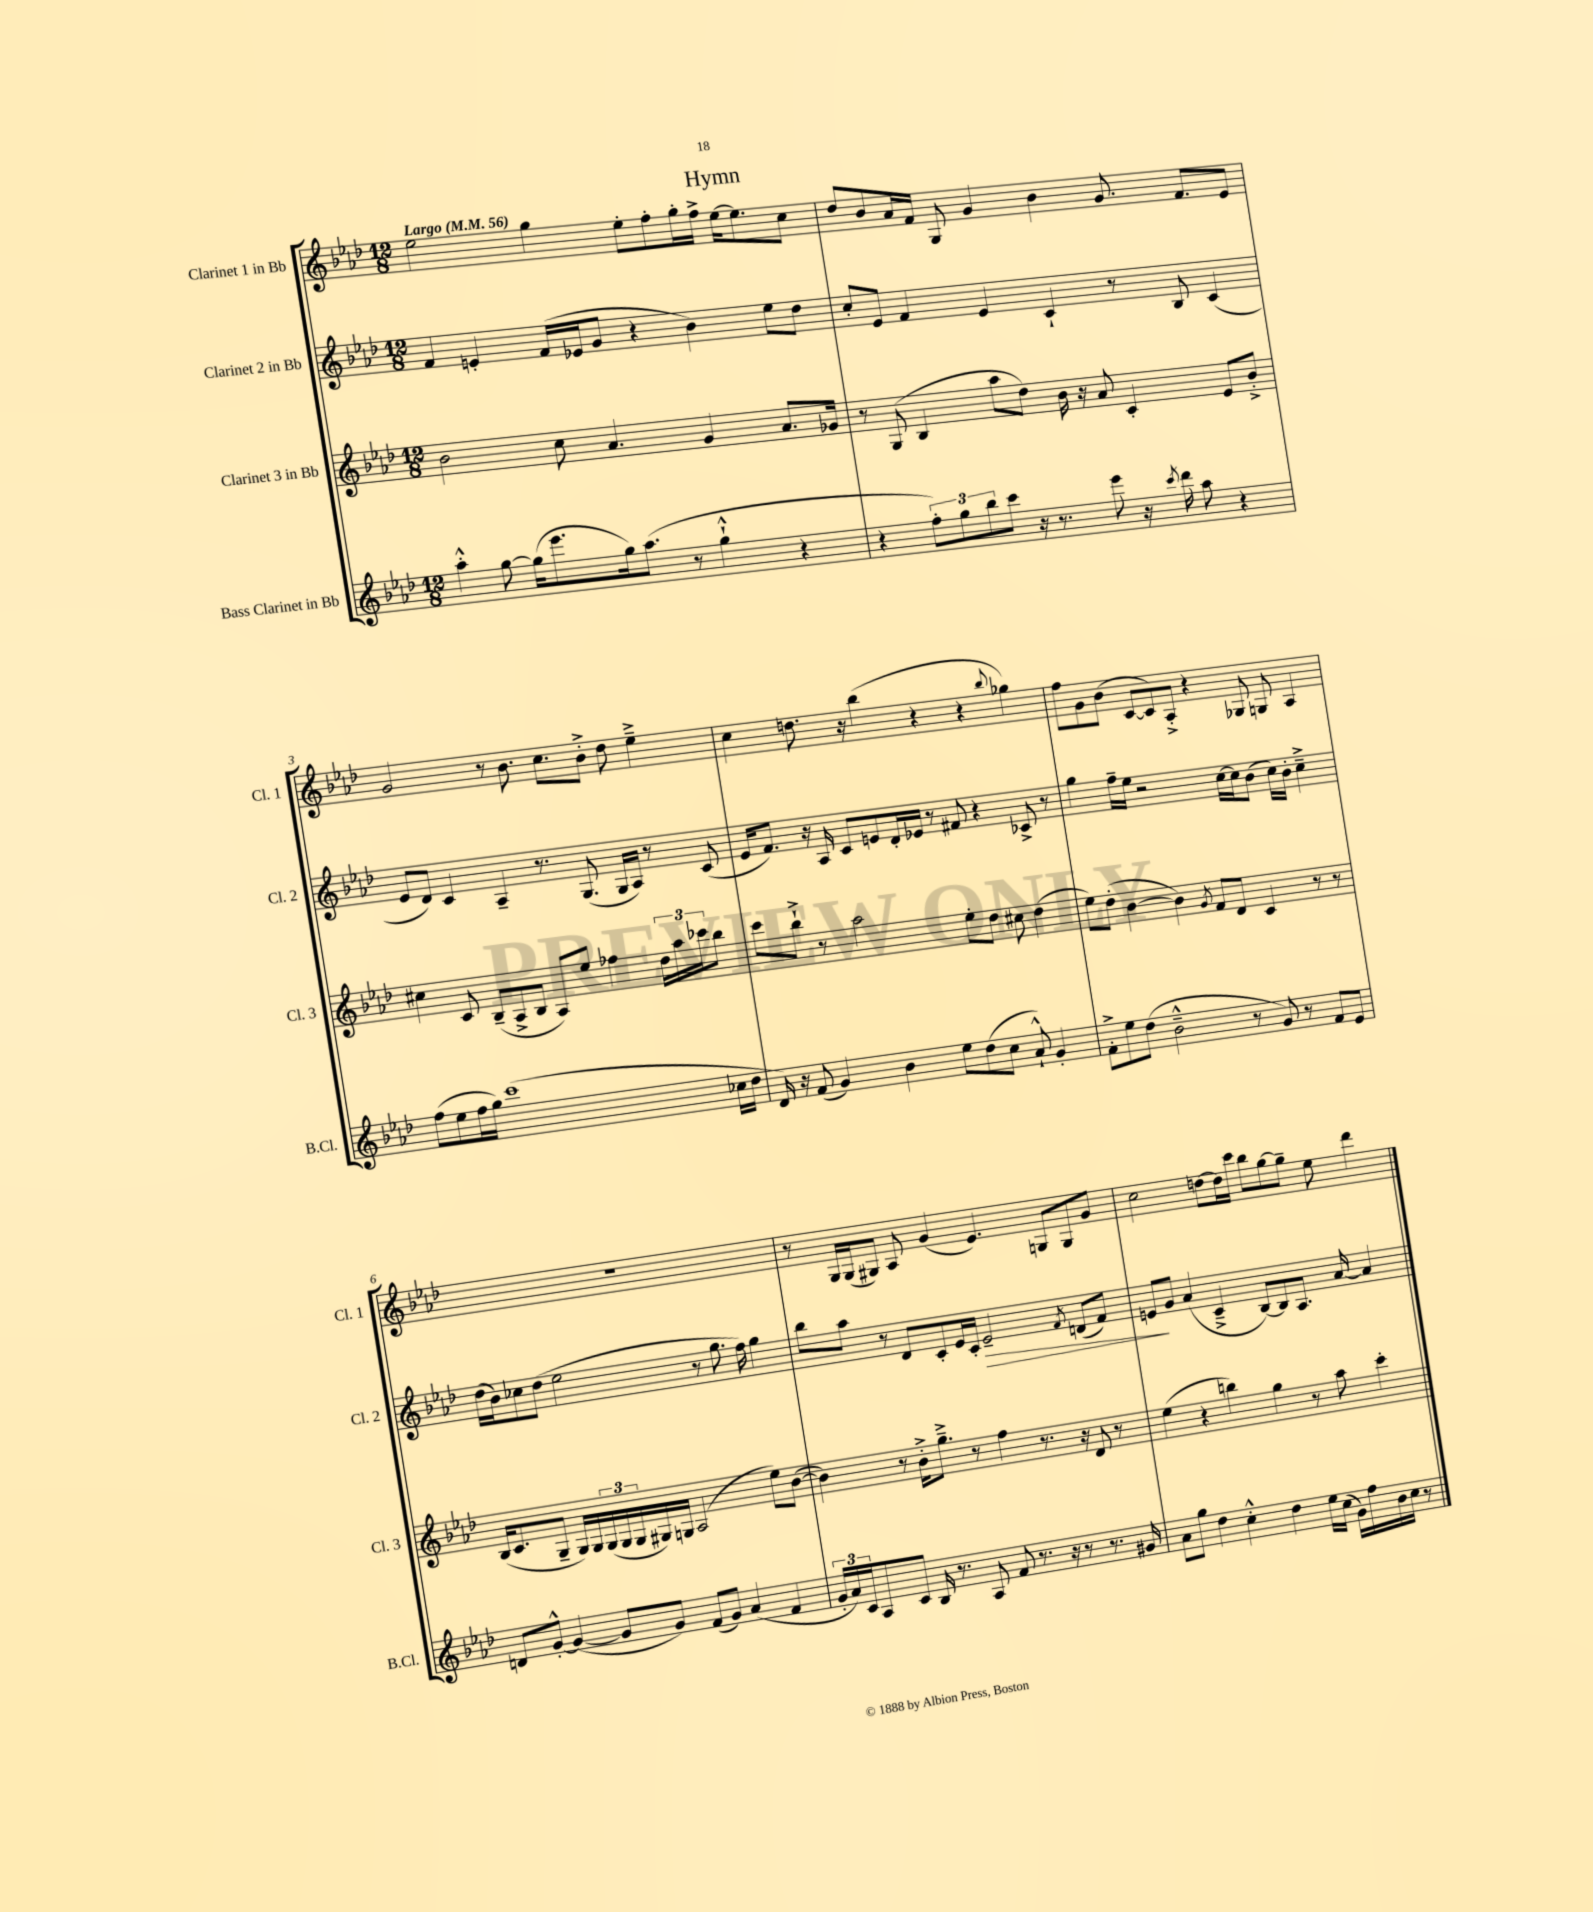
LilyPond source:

\header { title = "Hymn" }
<<
\new StaffGroup <<
\new Staff = "s0" \with { instrumentName = "Clarinet 1 in Bb" shortInstrumentName = "Cl. 1" } {
    \clef treble \key aes \major \numericTimeSignature \time 12/8 \tempo "Largo" 4 = 56
    ees''2 g''4 ees''8-. f''8-. g''16-. f''16-> ees''16~ ees''8. c''8 |
    des''8 bes'8 aes'16 f'16 g8 g'4 bes'4 g'8. f'8. ees'8 |
    g'2 r8 bes'8. c''8. bes'8-.-> des''8 ees''4---> |
    c''4 d''8. r16 bes''4( r4 r4 \appoggiatura { bes''8 } ges''4) |
    f''8 g'8 bes'8( c'8~ c'8) aes8-.-> r4 ges8 g8 aes4 |
    R1. |
    r8 g16 g16( gis8) aes8 g'4( ees'4.) g8 g8 g'8 |
    c''2 d''8~ d''16 c'''16 bes''8 g''8~ g''8-- ees''8 des'''4 \bar "|." |
}
\new Staff = "s1" \with { instrumentName = "Clarinet 2 in Bb" shortInstrumentName = "Cl. 2" } {
    \clef treble \key aes \major \numericTimeSignature \time 12/8
    f'4 e'4-. f'16( ees'16 g'8 r4 bes'4) ees''8 des''8 |
    c''8-. ees'8 f'4 ees'4 c'4-! r8 bes8 c'4( |
    ees'8 des'8) c'4 aes4-- r8. g8.( g16 aes16) r8 c'8( |
    ees'16 f'8.) r16 aes16 c'8 e'8 des'16-. ees'16 r8 fis'8 r4 ces'8-> r8 |
    g''4 f''16-- ees''16 r2 c''16~ c''16 bes'8( c''16) bes'16-. c''4---> |
    des''16( bes'16) ces''8 des''8( ees''2 r8 g''8. f''16) g''4 |
    bes''8 aes''8 r8 des'8 c'8-. ees'16 c'16-. ees'2--\> \acciaccatura { f'8 } d'8( f'8) |
    e'8\! g'8 aes'4( c'4---> bes8~) bes8 aes8. aes'16~ aes'4 \bar "|." |
}
\new Staff = "s2" \with { instrumentName = "Clarinet 3 in Bb" shortInstrumentName = "Cl. 3" } {
    \clef treble \key aes \major \numericTimeSignature \time 12/8
    bes'2 c''8 aes'4. g'4 aes'8. ges'16 |
    r8 g8( bes4 aes''8 des''8) bes'16 r16 aes'8 c'4-. ees'8 bes'8-.-> |
    cis''4 c'8 bes8--( aes8-> bes8 aes8) ees''8 fes''4 \tuplet 3/2 { des''16 aes''16 ces'''16 } bes''8 |
    c'''8 bes''8-!-> r8 aes''2 ees''8-. des''8 cis''8 des''4( |
    ees''8) des''8-.( bes'4~ bes'4) \acciaccatura { g'8 } f'8 des'8 c'4 r8 r8 |
    bes16( c'8. g8-- g16) g16 \tuplet 3/2 { g16( g16 g16 } gis16) g16 aes2( ees''8) bes'8~( |
    bes'4) r8 bes'16-.-> g''8.---> r8 f''4 r8. r16 des'8 r8 |
    ees''4( r4 b''4) g''4 r8 aes''8 c'''4-. \bar "|." |
}
\new Staff = "s3" \with { instrumentName = "Bass Clarinet in Bb" shortInstrumentName = "B.Cl." } {
    \clef treble \key aes \major \numericTimeSignature \time 12/8
    aes''4-.-^ g''8~ g''16( ees'''8. g''16) aes''8.( r8 g''4-!-^ r4 |
    r4 \tuplet 3/2 { f''8-.) g''8 bes''8 } c'''8 r16 r8. ees'''8 r16 \acciaccatura { c'''8 } des'''16 aes''8 r4 |
    f''8( ees''8 f''16 g''16) c'''1( ces''16 des''16 |
    des'16) r16 f'8( g'4) bes'4 ees''8 des''8( c''8 aes'8-!-^) g'4-. |
    f'8-.-> ees''8 des''8( bes'2---^ r8 g'8) r8 f'8 ees'8 |
    d'8 g'8~-.-^ g'4~( g'8 g'8) f'8( g'8) aes'4( f'4 |
    \tuplet 3/2 { g'16-. aes'16) c'16 } aes8 c'8 bes16 r8. aes8 f'8 r8. r16 r8 r8. gis'16 |
    aes'8 g''8 des''4 c''4-.-^ des''4 ees''16 c''16( g'16) f''16 bes'16 c''16 r8 \bar "|." |
}
>>
>>
